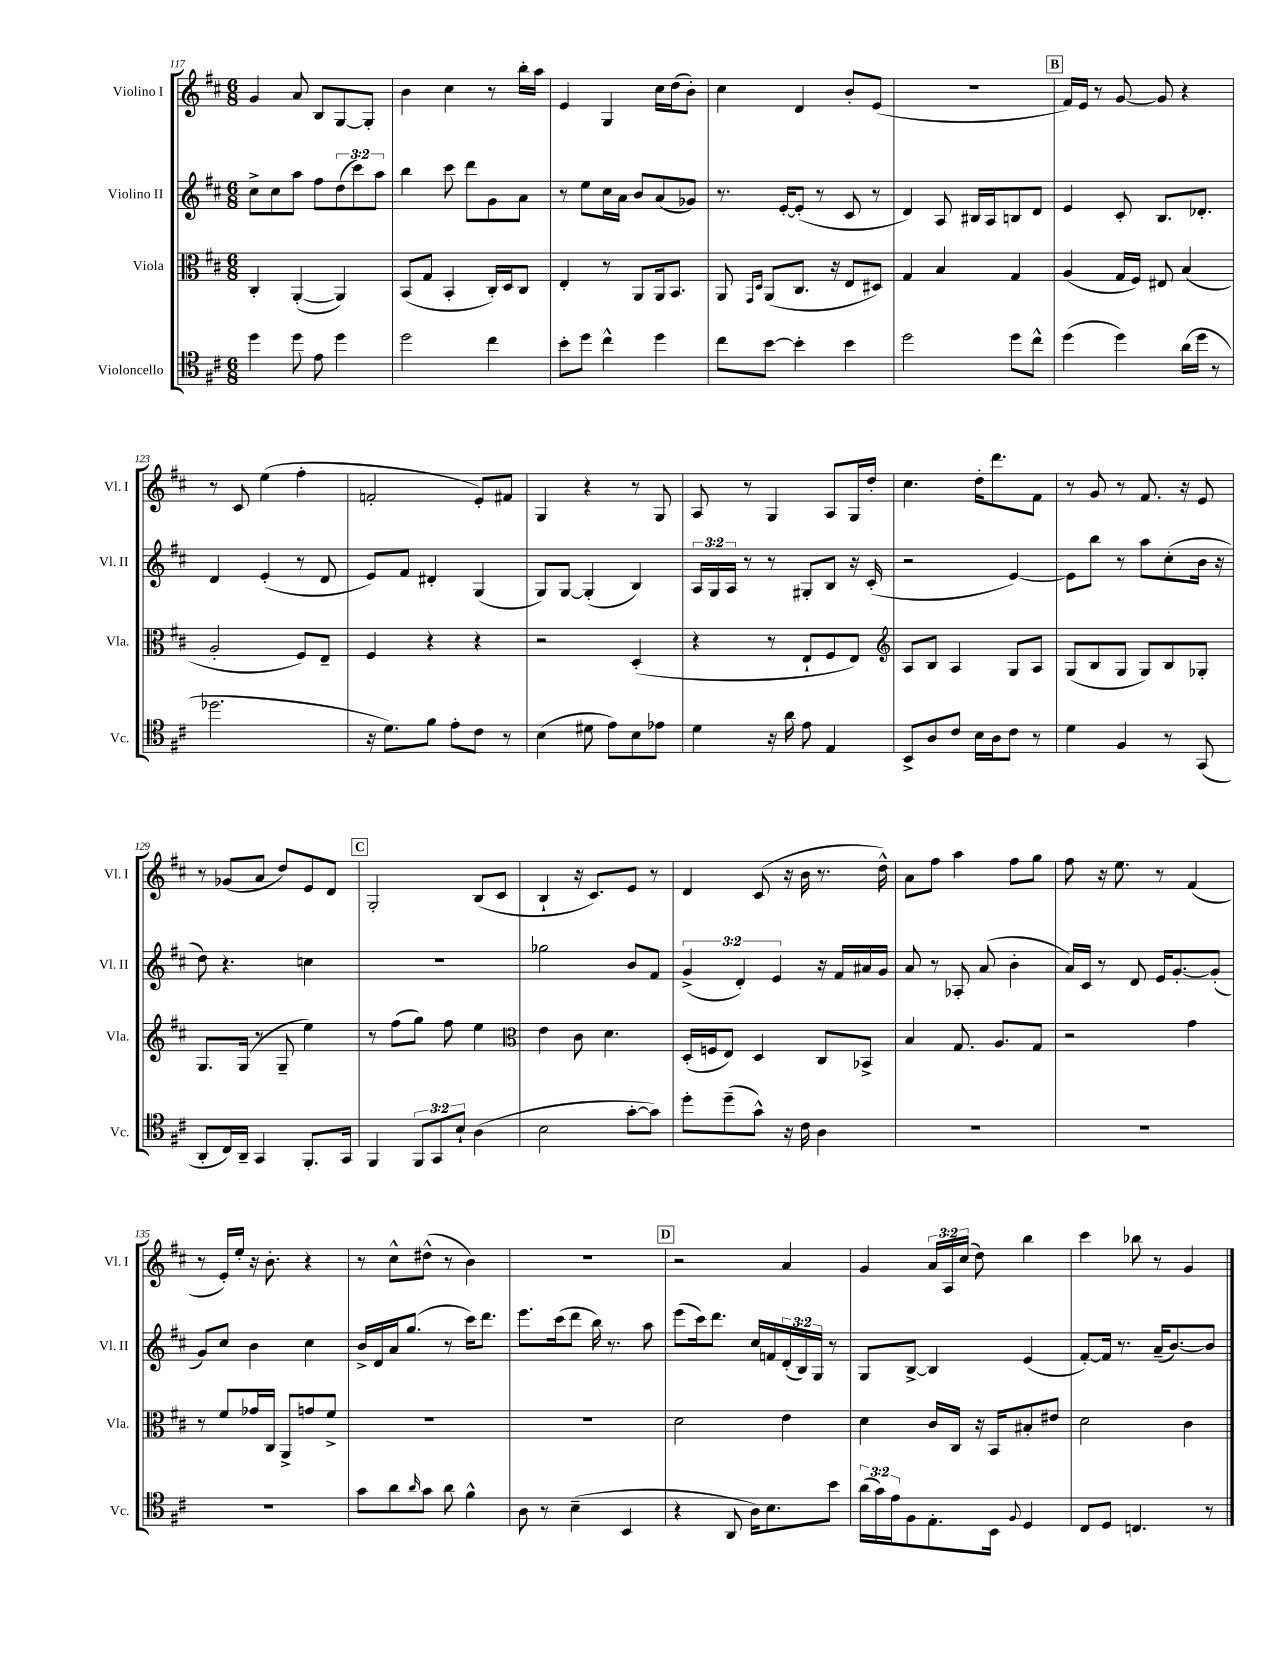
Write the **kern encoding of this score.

**kern	**kern	**kern	**kern
*staff4	*staff3	*staff2	*staff1
*clefC4	*clefC3	*clefG2	*clefG2
*k[f#c#]	*k[f#c#]	*k[f#c#]	*k[f#c#]
*M6/8	*M6/8	*M6/8	*M6/8
4dd	4C#'	8cc#^	4g
.	.	8cc#	.
8dd	([4AA'	8aa	8a
8e	.	8ff#	8B
4dd	4AA])	(12dd	[8G
.	.	12ccc#)	.
.	.	.	8G']
.	.	12aa	.
=	=	=	=
2dd	(8BB	4bb	4b
.	8G	.	.
.	4BB'	8ccc#	4cc#
.	.	8ddd	.
4cc#	16C#')	8g	8r
.	16D	.	.
.	8C#	8a	16bb'
.	.	.	16aa
=	=	=	=
8b'	4E'	8r	4e
8dd	.	8ee	.
4cc#^^	8r	16cc#	4G
.	.	16a	.
.	8AA	8b	.
4dd	16AA	(8a	16cc#
.	8.BB	.	(16dd
.	.	8g-)	8b')
=	=	=	=
8cc#	8AA	8.r	4cc#
.	16qqGG	.	.
.	16qqD	.	.
[8b	(8AA	.	.
.	.	[16e'	.
4b']	8.C#	(8e']	4d
.	.	8r	.
.	16r	.	.
4b	8E	8c#	8b'
.	8D#)	8r	(8e
=	=	=	=
2dd	4G	4d)	2.r
.	4B	8A	.
.	.	16B#	.
.	.	16A	.
8dd	4G	8B	.
8cc#^^	.	8d	.
=	=	=	=
(4dd	(4A	4e	16f#)
.	.	.	16e
.	.	.	8r
4dd)	16G	8c#'	[8g
.	16F#)	.	.
.	8E#	8.B	8g]
(16a	(4B	.	4r
16dd	.	8.d-'	.
8r	.	.	.
=	=	=	=
2.dd-	2A'	4d	8r
.	.	.	8c#
.	.	(4e'	(4ee
.	8F#)	8r	4ff#'
.	8E~	8d	.
=	=	=	=
16r	4F#	8e)	2f'
8.d)	.	.	.
.	.	8f#	.
8f#	4r	4d#'	.
8e'	.	.	.
8c#	4r	(4G	8e')
8r	.	.	8f#
=	=	=	=
(4B	2r	8G)	4G
.	.	[8G	.
8d#	.	(4G']	4r
8e)	.	.	.
8B	(4D'	4B)	8r
8e-	.	.	8G
=	=	=	=
4d	4r	24A	8A
.	.	24G	.
.	.	24A	.
.	.	8r	8r
16r	8r	8r	4G
16a	.	.	.
8e	8E`	8G#'	.
4E	8F#	8B	8A
.	8E)	16r	16G
.	.	(16c#'	16dd'
=	=	=	=
*	*clefG2	*	*
8BB^	8A	2r	4.cc#
8A	8B	.	.
8c#	4A	.	.
16B	.	.	16dd'
16A	.	.	8.ddd
8c#	8G	[4e)	.
8r	8A	.	8f#
=	=	=	=
4d	(8G	8e]	8r
.	8B	8bb	8g
4F#	8G	8r	8r
.	8G)	8aa	8.f#
8r	8B	(8cc#'	.
.	.	.	16r
(8GG	8G-'	16b	8e
.	.	16r	.
=	=	=	=
8AA'	8.G	8dd)	8r
16C#)	.	4.r	(8g-
16AA~	(16G	.	.
4GG	8r	.	8a
.	8G~	.	8dd)
8.FF#'	4ee)	4cc	8e
.	.	.	8d
16GG	.	.	.
=	=	=	=
4FF#	8r	2.r	2G'
.	(8ff#	.	.
12FF#	8gg)	.	.
12GG	.	.	.
.	8ff#	.	.
12B`	.	.	.
(4A	4ee	.	(8B
.	.	.	8c#
=	=	=	=
*	*clefC3	*	*
2B	4e	2gg-	4B`
.	8c#	.	16r
.	.	.	8.c#)
.	4.d	.	.
[8g'	.	8b	8e
8g])	.	8f#	8r
=	=	=	=
8dd'	(16D'	(6g^	4d
.	16F	.	.
(8dd~	8E)	.	.
.	.	6d')	.
8g^^)	4D	.	(8c#
.	.	6e	.
16r	.	.	16r
16c#	.	.	16b
4A	8C#	16r	8.r
.	.	16f#	.
.	8BB-^	16a#	.
.	.	16g	16dd^^)
=	=	=	=
2.r	4B	8a	8a
.	.	8r	8ff#
.	8.G	8A-'	4aa
.	.	(8a	.
.	8.A	.	.
.	.	4b'	8ff#
.	8G	.	8gg
=	=	=	=
2.r	2r	16a)	8ff#
.	.	16c#	.
.	.	8r	16r
.	.	.	8.ee
.	.	8d	.
.	.	16e	8r
.	.	[8.g'	.
.	4g	.	(4f#
.	.	(8g']	.
=	=	=	=
2.r	8r	8g)	8r
.	8f#	8cc#	16e')
.	.	.	16ee'
.	16g-	4b	16r
.	16C#	.	8.b'
.	8AA^	.	.
.	8g	4cc#	4r
.	8f#^	.	.
=	=	=	=
8g	2.r	16b^	8r
.	.	16d	.
8a	.	16a	8cc#^^
.	.	(8.gg	.
16qqa	.	.	.
8g	.	.	(8dd#^^
8a	.	8r	8r
4f#^^	.	16ccc#)	4b)
.	.	8.ddd	.
=	=	=	=
8A	2.r	8.eee	2.r
8r	.	.	.
.	.	(16ccc#	.
(4B~	.	8ddd	.
.	.	16bb)	.
.	.	8.r	.
4BB	.	.	.
.	.	8aa	.
=	=	=	=
4r	2d	(8eee	2r
.	.	16ccc#)	.
.	.	8.ddd	.
8AA	.	.	.
16A)	.	16cc#	.
8.B	.	16f	.
.	4e	(24d'	4a
.	.	24B)	.
.	.	24G	.
8b	.	8r	.
=	=	=	=
(24a	4d	8G	4g
24g)	.	.	.
24e	.	.	.
8F#	.	[8B^	.
8.E'	16c#	4B]	24a
.	.	.	24A
.	16C#	.	.
.	.	.	(24cc#
.	16r	.	8dd)
16BB	16BB	.	.
8qqF#	.	.	.
4D	8B#'	(4e	4bb
.	8e#	.	.
=	=	=	=
8C#	2d	[8f#')	4ccc#
8D	.	16f#]	.
.	.	8.r	.
4.C	.	.	8bb-
.	.	(16a~	8r
.	.	[8.b)	.
.	4c#	.	4g
8r	.	8b]	.
==	==	==	==
*-	*-	*-	*-
